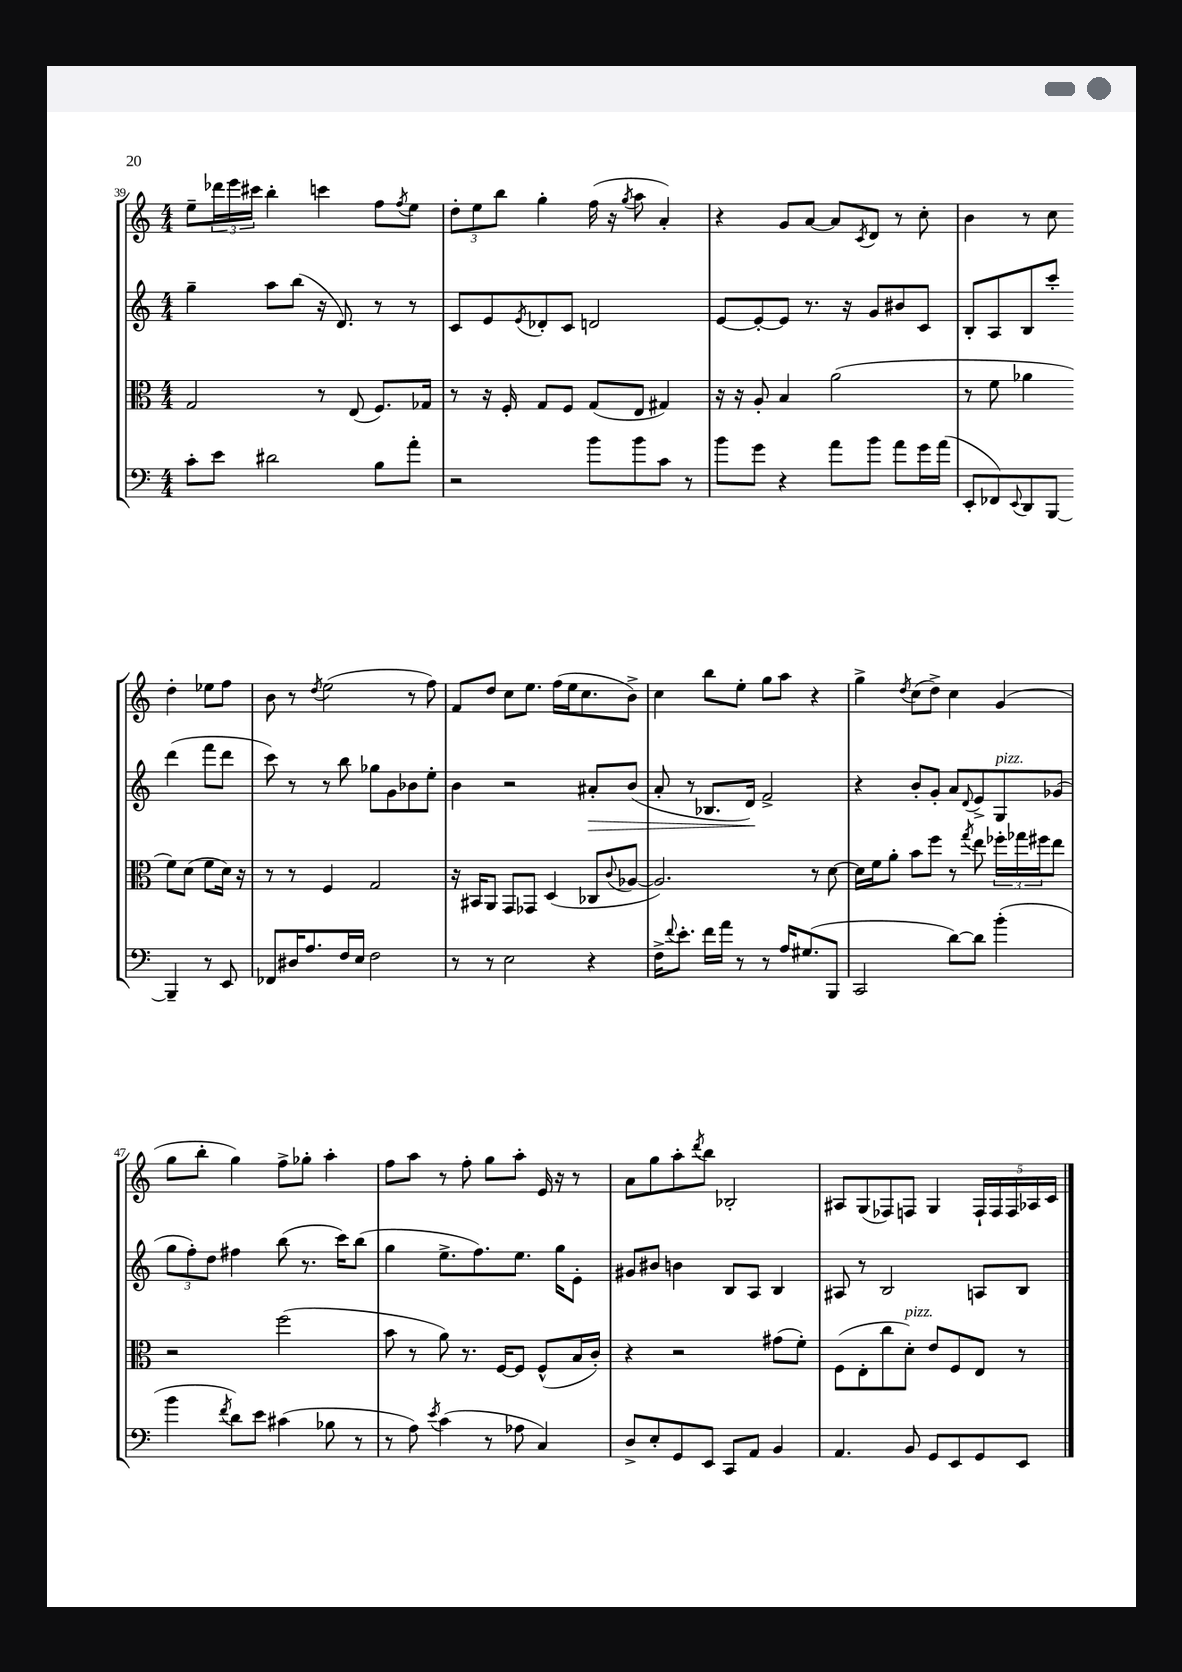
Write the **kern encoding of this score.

**kern	**kern	**kern	**dynam	**kern
*part4	*part3	*part2	*part2	*part1
*staff4	*staff3	*staff2	*staff2	*staff1
*clefF4	*clefC3	*clefG2	*	*clefG2
*k[]	*k[]	*k[]	*	*k[]
*M4/4	*M4/4	*M4/4	*	*M4/4
=39	=39	=39	=39	=39
8c'\L	2G/	4gg~\	.	8ee~\L
8e\J	.	.	.	24ddd-X\L
.	.	.	.	24eee\
.	.	.	.	24ccc#X\JJ
2d#X\	.	8aa\L	.	4bb'\
.	.	(8bb\J	.	.
.	8r	16r	.	4cccn\
.	.	8.d/)	.	.
.	(8E/	.	.	.
8B\L	8.F/L)	8r	.	8ff\L
.	.	.	.	8qff/
8a'\J	.	8r	.	8ee\J
.	16G-X/Jk	.	.	.
=40	=40	=40	=40	=40
2r	8r	8c/L	.	12dd'\L
.	.	.	.	12ee\
.	16r	8e/	.	.
.	.	.	.	12bb\J
.	16F'/	.	.	.
.	.	8qe/	.	.
.	8G/L	8d-X'/	.	4gg'\
.	8F/J	8c/J	.	.
8b\L	(8G/L	2dn/	.	(16ff\
.	.	.	.	16r
.	.	.	.	8qgg/
8b\	8E/J	.	.	8aa\
8c\J	4G#X/)	.	.	4a'/)
8r	.	.	.	.
=41	=41	=41	=41	=41
8b\L	16r	[8e/L	.	4r
.	16r	.	.	.
8g\J	8A'/	8e'/_	.	.
4r	4B/	8e/J]	.	8g/L
.	.	8.r	.	[8a/J
8a\L	(2a\	.	.	8a/L]
.	.	16r	.	.
.	.	.	.	8qc/
8b\J	.	8g/L	.	8d/J
8a\L	.	8b#X/	.	8r
16g\L	.	8c/J	.	8cc'\
(16a\JJ	.	.	.	.
=42	=42	=42	=42	=42
8EE'/L	8r	8B'/L	.	4b\
8FF-X/)	8f\	8A/	.	.
8qqEE/	.	.	.	.
8DD/	4a-X\	8B/	.	8r
[8BBB/J	.	8ccc'/J	.	8cc\
4BBB~/]	8f\L)	(4ddd\	.	4dd'\
.	(8d\J	.	.	.
8r	8f\L	8fff\L	.	8ee-X\L
8EE/	16d\Jk)	8ddd\J	.	8ff\J
.	16r	.	.	.
!!LO:LB:g=z
=43	=43	=43	=43	=43
8FF-X/L	8r	8ccc\)	.	8b\
16D#X/K	8r	8r	.	8r
8.A/	.	.	.	.
.	.	.	.	8qdd/
.	4F/	8r	.	(2ee\
16F/L	.	8bb\	.	.
16E/JJ	.	.	.	.
2F\	2G/	8gg-X\L	.	.
.	.	8g\	.	.
.	.	8b-X\	.	8r
.	.	8ee'\J	.	8ff\)
=44	=44	=44	=44	=44
8r	16r	4b\	.	8f/L
.	16BB#X/KL	.	.	.
8r	8AA/J	.	.	8dd/J
2E\	8GG/L	2r	.	8cc\L
.	8GG-X/J	.	.	8.ee\J
.	(4D/	.	.	.
.	.	.	.	(16ff\LL
.	.	.	.	16ee\J
.	.	.	.	8.cc\
!	!	!	!LO:HP:b	!
4r	8C-X/L	8a#X'/L	>	.
.	8qqc/	.	.	.
.	[8A-X/J	(8b/J	.	8b^\J)
=45	=45	=45	=45	=45
16F^\KL	2.A-/])	8a'/	.	4cc\
8qqf/	.	.	.	.
8.e'\J	.	.	.	.
.	.	8r	.	.
16f\LL	.	8.B-X/L	.	8bb\L
16a\JJ	.	.	.	.
8r	.	.	.	8ee'\J
.	.	16d/Jk)	.	.
8r	.	2f^/	]	8gg\L
16A/KL	.	.	.	8aa\J
(8.G#X/	.	.	.	.
.	8r	.	.	4r
8BBB/J	[8d\	.	.	.
=46	=46	=46	=46	=46
2CC/	16d\LL]	4r	.	4gg^\
.	16f\J	.	.	.
.	8a'\J	.	.	.
.	.	.	.	8qdd/
.	8b\L	8b'/L	.	(8cc\L
.	8ff\J	8g'/J	.	8dd^\J)
[8d\L)	8r	8a/L	.	4cc\
.	8qgg/	8qqd/	.	.
8d\J]	8ee\	8e^/	.	.
!	!	!LO:TX:a:i:t=pizz.	!	!
(4b'\	24ff-X'\LL	8G/	.	(4g/
.	24gg-X\	.	.	.
.	24ff#X\J	.	.	.
.	8ee\J	(8g-X/J	.	.
!!LO:LB:g=z
=47	=47	=47	=47	=47
4b\	2r	12gg\L	.	8gg\L
.	.	12ff'\)	.	.
.	.	.	.	8bb'\J
.	.	12dd\J	.	.
8qf/	.	.	.	.
8d\L)	.	4ff#X\	.	4gg\)
8e\J	.	.	.	.
(4c#X\	(2ff\	(8bb\	.	8ff^\L
.	.	8.r	.	8gg-X'\J
8B-X\	.	.	.	4aa'\
.	.	16ccc\KL)	.	.
8r	.	(8bb\J	.	.
=48	=48	=48	=48	=48
8r	8b\	4gg\	.	8ff\L
8A\)	8r	.	.	8aa\J
8qe/	.	.	.	.
(4c\	8a\)	8.ee^\L	.	8r
.	8.r	.	.	8ff'\
.	.	8.ff\)	.	.
8r	.	.	.	8gg\L
.	[16F/KL	.	.	.
8A-X\	8F/J]	8.ee\J	.	8aa'\J
4C/)	(8F^^/L	.	.	16e/
.	.	16gg\KL	.	16r
.	16B/L	8e'\J	.	8r
.	16c'/JJ)	.	.	.
=49	=49	=49	=49	=49
8D^/L	4r	8g#X/L	.	8a\L
8E'/	.	8b#X/J	.	8gg\
8GG/	2r	4bn\	.	8aa'\
.	.	.	.	8qddd/
8EE/J	.	.	.	8bb\J
8CC/L	.	8B/L	.	2B-X'/
8AA/J	.	8A/J	.	.
4BB/	(8g#X\L	4B/	.	.
.	8f'\J)	.	.	.
=50	=50	=50	=50	=50
4.AA/	(8F\L	8A#X/	.	8A#X/L
.	8E'\	8r	.	(8G/
.	8cc\	2B/	.	8F-X/)
!	!LO:TX:a:i:t=pizz.	!	!	!
8BB/	8d'\J)	.	.	8Fn/J
8GG/L	8e/L	.	.	4G/
8EE/	8F/	.	.	.
8GG/	8E/J	8An/L	.	20F`/LL
.	.	.	.	20F/
.	.	.	.	20F/
8EE/J	8r	8B/J	.	.
.	.	.	.	20A-X/
.	.	.	.	20c/JJ
==	==	==	==	==
*-	*-	*-	*-	*-
